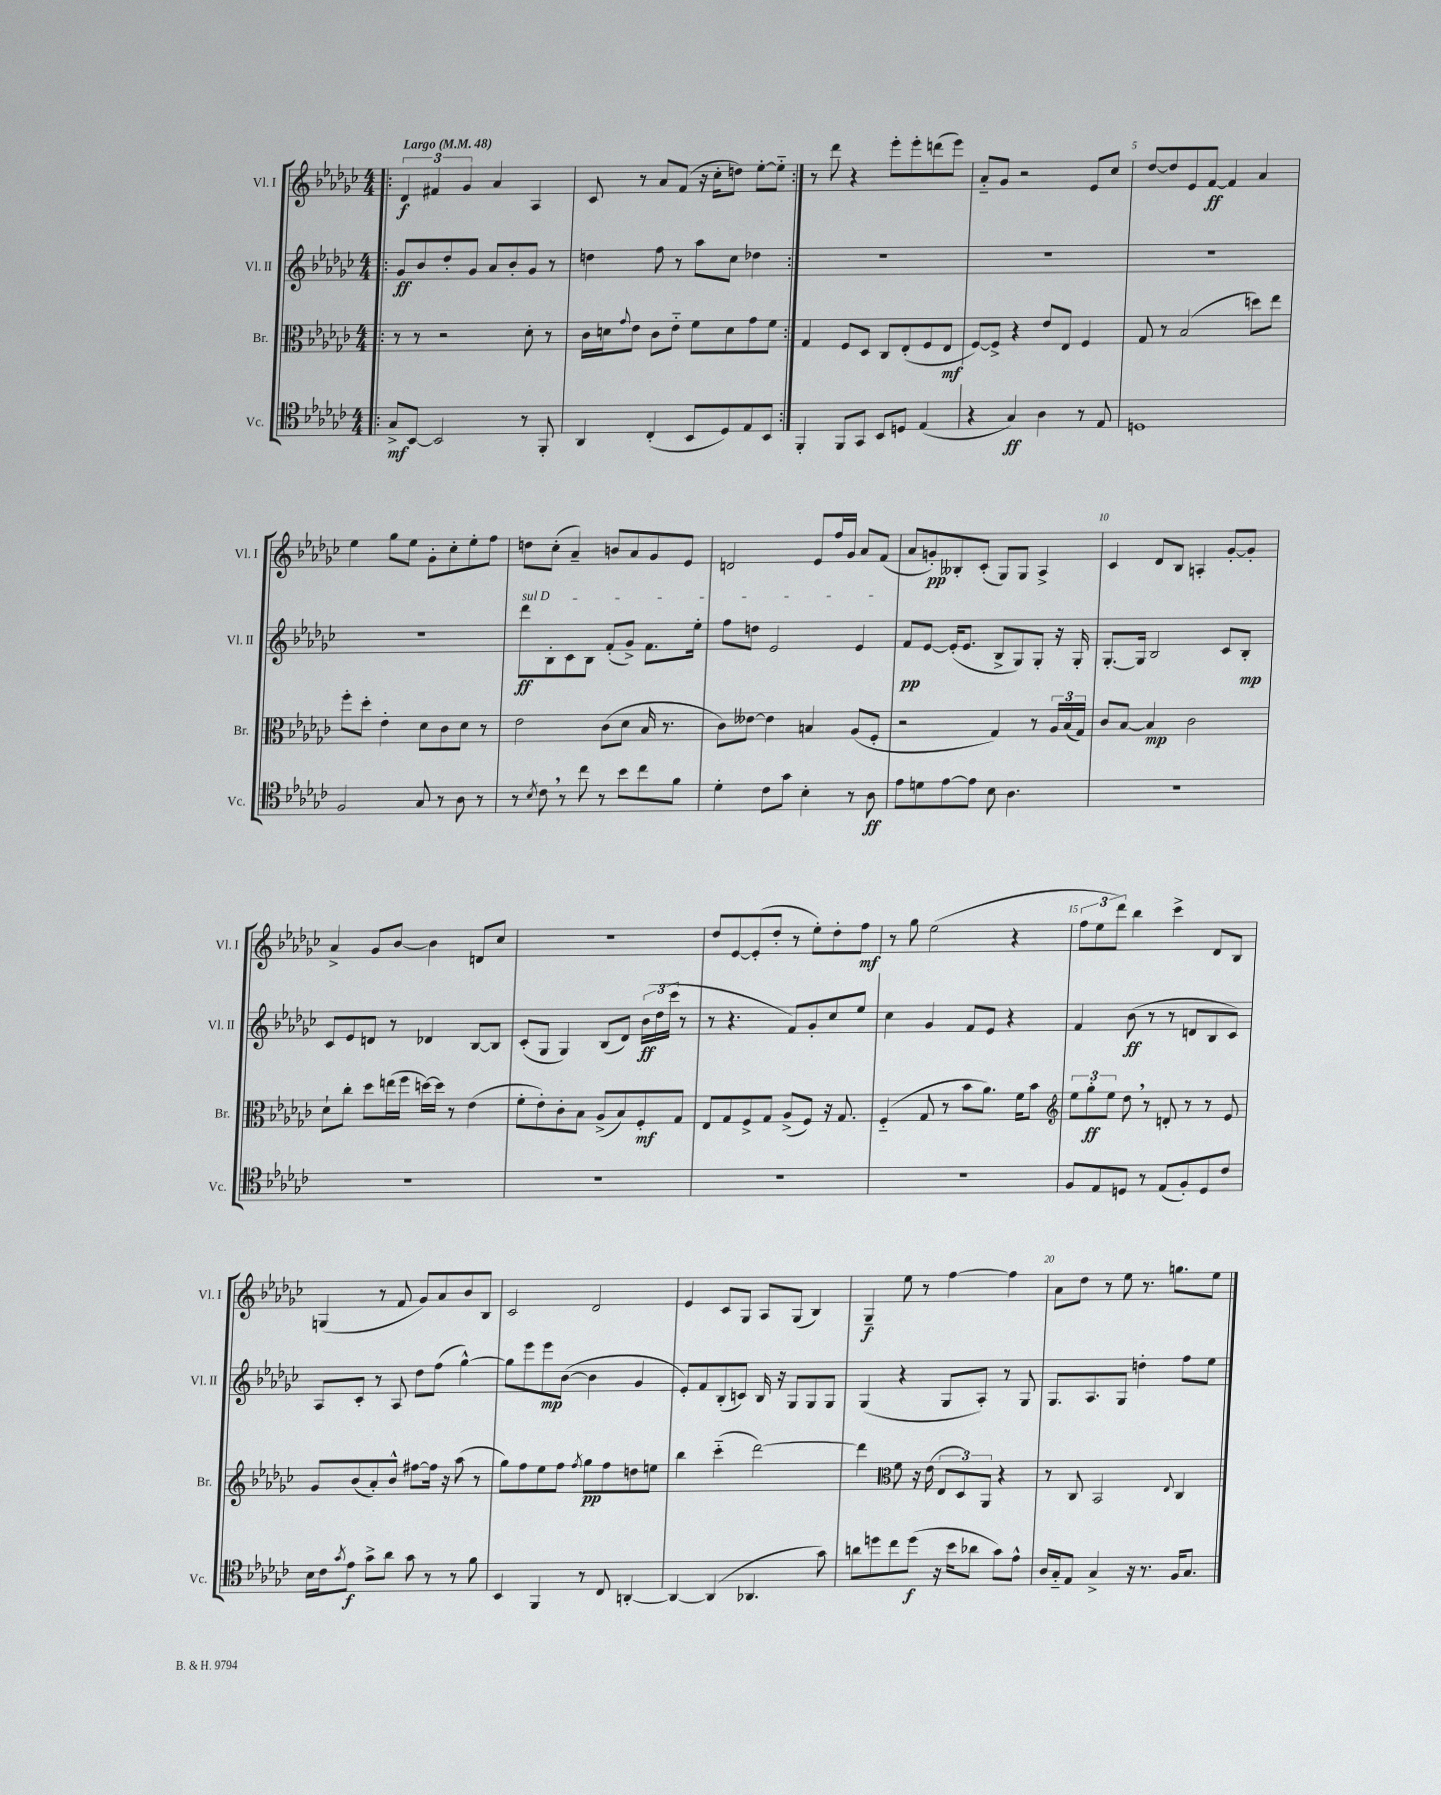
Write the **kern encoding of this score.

**kern	**kern	**kern	**kern
*staff4	*staff3	*staff2	*staff1
*clefC4	*clefC3	*clefG2	*clefG2
*k[b-e-a-d-g-c-]	*k[b-e-a-d-g-c-]	*k[b-e-a-d-g-c-]	*k[b-e-a-d-g-c-]
*M4/4	*M4/4	*M4/4	*M4/4
*MM48	*MM48	*MM48	*MM48
=!|:	=!|:	=!|:	=!|:
8G-^	8r	8g-	6d-
[8BB-	8r	8b-	.
.	.	.	6f#
2BB-]	2r	8dd-'	.
.	.	.	6g-
.	.	8g-	.
.	.	8a-	4a-
.	.	8b-'	.
8r	8d-'	8g-	4A-
8FF'	8r	8r	.
=	=	=	=
4AA-	16c-	4dd	8c-
.	16d	.	.
.	8qqg-	.	.
.	8e-	.	8r
(4C-'	8c-	8ff	8a-
.	8e-'~	8r	(8f
8BB-	8f	8aa-	16r
.	.	.	16cc-'
8D-)	8d	8cc-	8dd)
8E-	8g-	4dd-	[8ee-'
8BB-	8f	.	8ee-'~]
=:|!	=:|!	=:|!	=:|!
4FF'	4G-	1r	8r
.	.	.	8ddd-
8FF	8F	.	4r
8GG-	8D-	.	.
8BB-	8C-	.	8eee-'
8D	(8E-'	.	8eee-'
(4E-	8F	.	(8ddd
.	8E-	.	8eee-)
=	=	=	=
4r	[8F)	1r	8a-'~
.	8F^]	.	8g-
4G-)	4r	.	2r
4A-	8e-	.	.
.	8E-	.	.
8r	4F	.	8e-
8E-	.	.	8cc-
=	=	=	=
1D	8G-	1r	[8dd-
.	8r	.	8dd-]
.	(2B-	.	8e-
.	.	.	[8f
.	.	.	4f]
.	8dd)	.	4a-
.	8ee-	.	.
=	=	=	=
2F	8ff'	1r	4ee-
.	8dd-'	.	.
.	4e-'	.	8gg-
.	.	.	8ee-
8G-	8d-	.	8g-'
8r	8c-	.	8cc-'
8A-	8d-	.	8ee-'
8r	8r	.	8ff
=	=	=	=
8r	2e-	8ddd-	8dd
8qB-	.	.	.
8c-	.	8B-'	(8cc-'
8r	.	8c-	4a-~)
8cc-	.	8B-	.
8r	(8c-	(8f'	8b
8b-	8d-	8g-^)	8a-
8cc-	16B-	8.f	8g-
.	8.r	.	.
8f	.	.	8e-
.	.	16ee-'	.
=	=	=	=
4d-'	8c-)	8ff	2d
.	[8e--	8dd	.
8c-	4e--]	2e-	.
8g-	.	.	.
4B-'	4B	.	8e-
.	.	.	16ff
.	.	.	16g-
8r	(8A-	4e-	8a-
8A-	8F'	.	(8f
=	=	=	=
8e-	2r	8f	8a-
8d	.	[8e-	8g')
[8e-	.	(16e-']	8B--'
.	.	8.e-	.
8e-]	.	.	(8c-'
8B-	4G-)	8B-^	8G-)
4.A-	.	8G-)	8G-
.	8r	8G-'	4A-^
.	24A-	16r	.
.	(24B-	.	.
.	.	16G-'	.
.	24G-)	.	.
=	=	=	=
1r	8c-	[8.G-'	4c-
.	[8B-	.	.
.	.	16G-]	.
.	4B-]	2B-	8d-
.	.	.	8B-
.	2c-	.	4A'
.	.	8c-	[8g-'
.	.	8B-'	8g-']
=	=	=	=
1r	8d-`	8c-	4a-^
.	8cc-'	8e-	.
.	8dd-	8d	8g-
.	(16ee	8r	[8b-
.	16ff	.	.
.	[16dd)	4d-	4b-]
.	16dd]	.	.
.	8r	.	.
.	(4e-	[8B-	8d
.	.	8B-]	8cc-
=	=	=	=
1r	8f'	(8c-'	1r
.	8e-')	8G-	.
.	8c-'	4G-)	.
.	8B-	.	.
.	(8A-^	(8B-	.
.	8B-)	8d-)	.
.	8F'	(24b-	.
.	.	24dd-	.
.	.	24ccc-	.
.	8G-	8r	.
=	=	=	=
1r	8E-	8r	8dd-
.	8G-	4.r	[8e-
.	8F^	.	(8e-']
.	8G-	.	8dd-'
.	(8A-^	8f)	8r
.	8F)	8g-'	8ee-')
.	16r	8cc-	8dd-'
.	8.G-	.	.
.	.	8ee-	8ff
=	=	=	=
1r	(4F'~	4cc-	8r
.	.	.	8gg-
.	8G-	4g-	(2ee-
.	8r	.	.
.	8b-	8f	.
.	8.a-)	8e-	.
.	.	4r	4r
.	16f	.	.
.	8b-	.	.
=	=	=	=
*	*clefG2	*	*
8F	12ee-	4f	12ff
.	12gg-'	.	12ee-
8E-	.	.	.
.	12ee-	.	12ddd-)
8D	8dd-	(8b-	4bb-
8r	8r	8r	.
(8E-	8d'	8r	4ccc-^
8F')	8r	8d	.
8D	8r	8B-	8d-
8c-	8e-	8c-)	8B-
=	=	=	=
16B-	8g-	8A-	(4G
16c-	.	.	.
8qg-	.	.	.
8e-	(8b-	8c-'	.
8g-^	8a-')	8r	8r
8a-	8b-^^	8A-	8f
8g-	[8ff#	8dd-	8g-)
8r	16ff#]	(8ff	8a-
.	16r	.	.
8r	(8aa-	[4gg-^^)	8b-
8f	8r	.	8B-
=	=	=	=
4BB-	8gg-)	8gg-]	2c-
.	8ff	8eee-	.
4FF	8ee-	8eee-	.
.	8ff	([8b-	.
.	8qff	.	.
8r	8gg-	4b-]	2d-
8C-	8ff	.	.
[4AA'	8dd	4g-	.
.	8ee	.	.
=	=	=	=
4AA_	4bb-	8e-')	4e-
.	.	8f	.
(4AA]	(4ccc-'~	(8B-'	8c-
.	.	8c)	8G-
4.AA-	[2ddd-)	16B-	8A-
.	.	16r	.
.	.	8G-	(8G-
.	.	8G-	4B-)
8g-)	.	8G-	.
=	=	=	=
8a	4ddd-]	(4G-	4G-~
8dd	.	.	.
*	*clefC3	*	*
8cc-	8f	4r	8ee-
(8dd	16r	.	8r
.	(16e-	.	.
16r	12E-	8G-	[4ff
16b-	.	.	.
.	12D-)	.	.
8a-	.	8A-')	.
.	12AA-	.	.
8g-)	4r	8r	4ff]
8e-^^	.	8G-	.
=	=	=	=
16A-	8r	8.G-	8a-
16G-'~	.	.	.
8E-	8C-	.	8dd-
.	.	8.A-	.
4G-^	2BB-	.	8r
.	.	8G-	8ee-
16r	.	4dd'	8.r
8.r	.	.	.
.	.	.	8.gg
.	8qqE-	.	.
16F	4C-	8ff	.
8.G-	.	.	.
.	.	8ee-	8ee-
==	==	==	==
*-	*-	*-	*-
